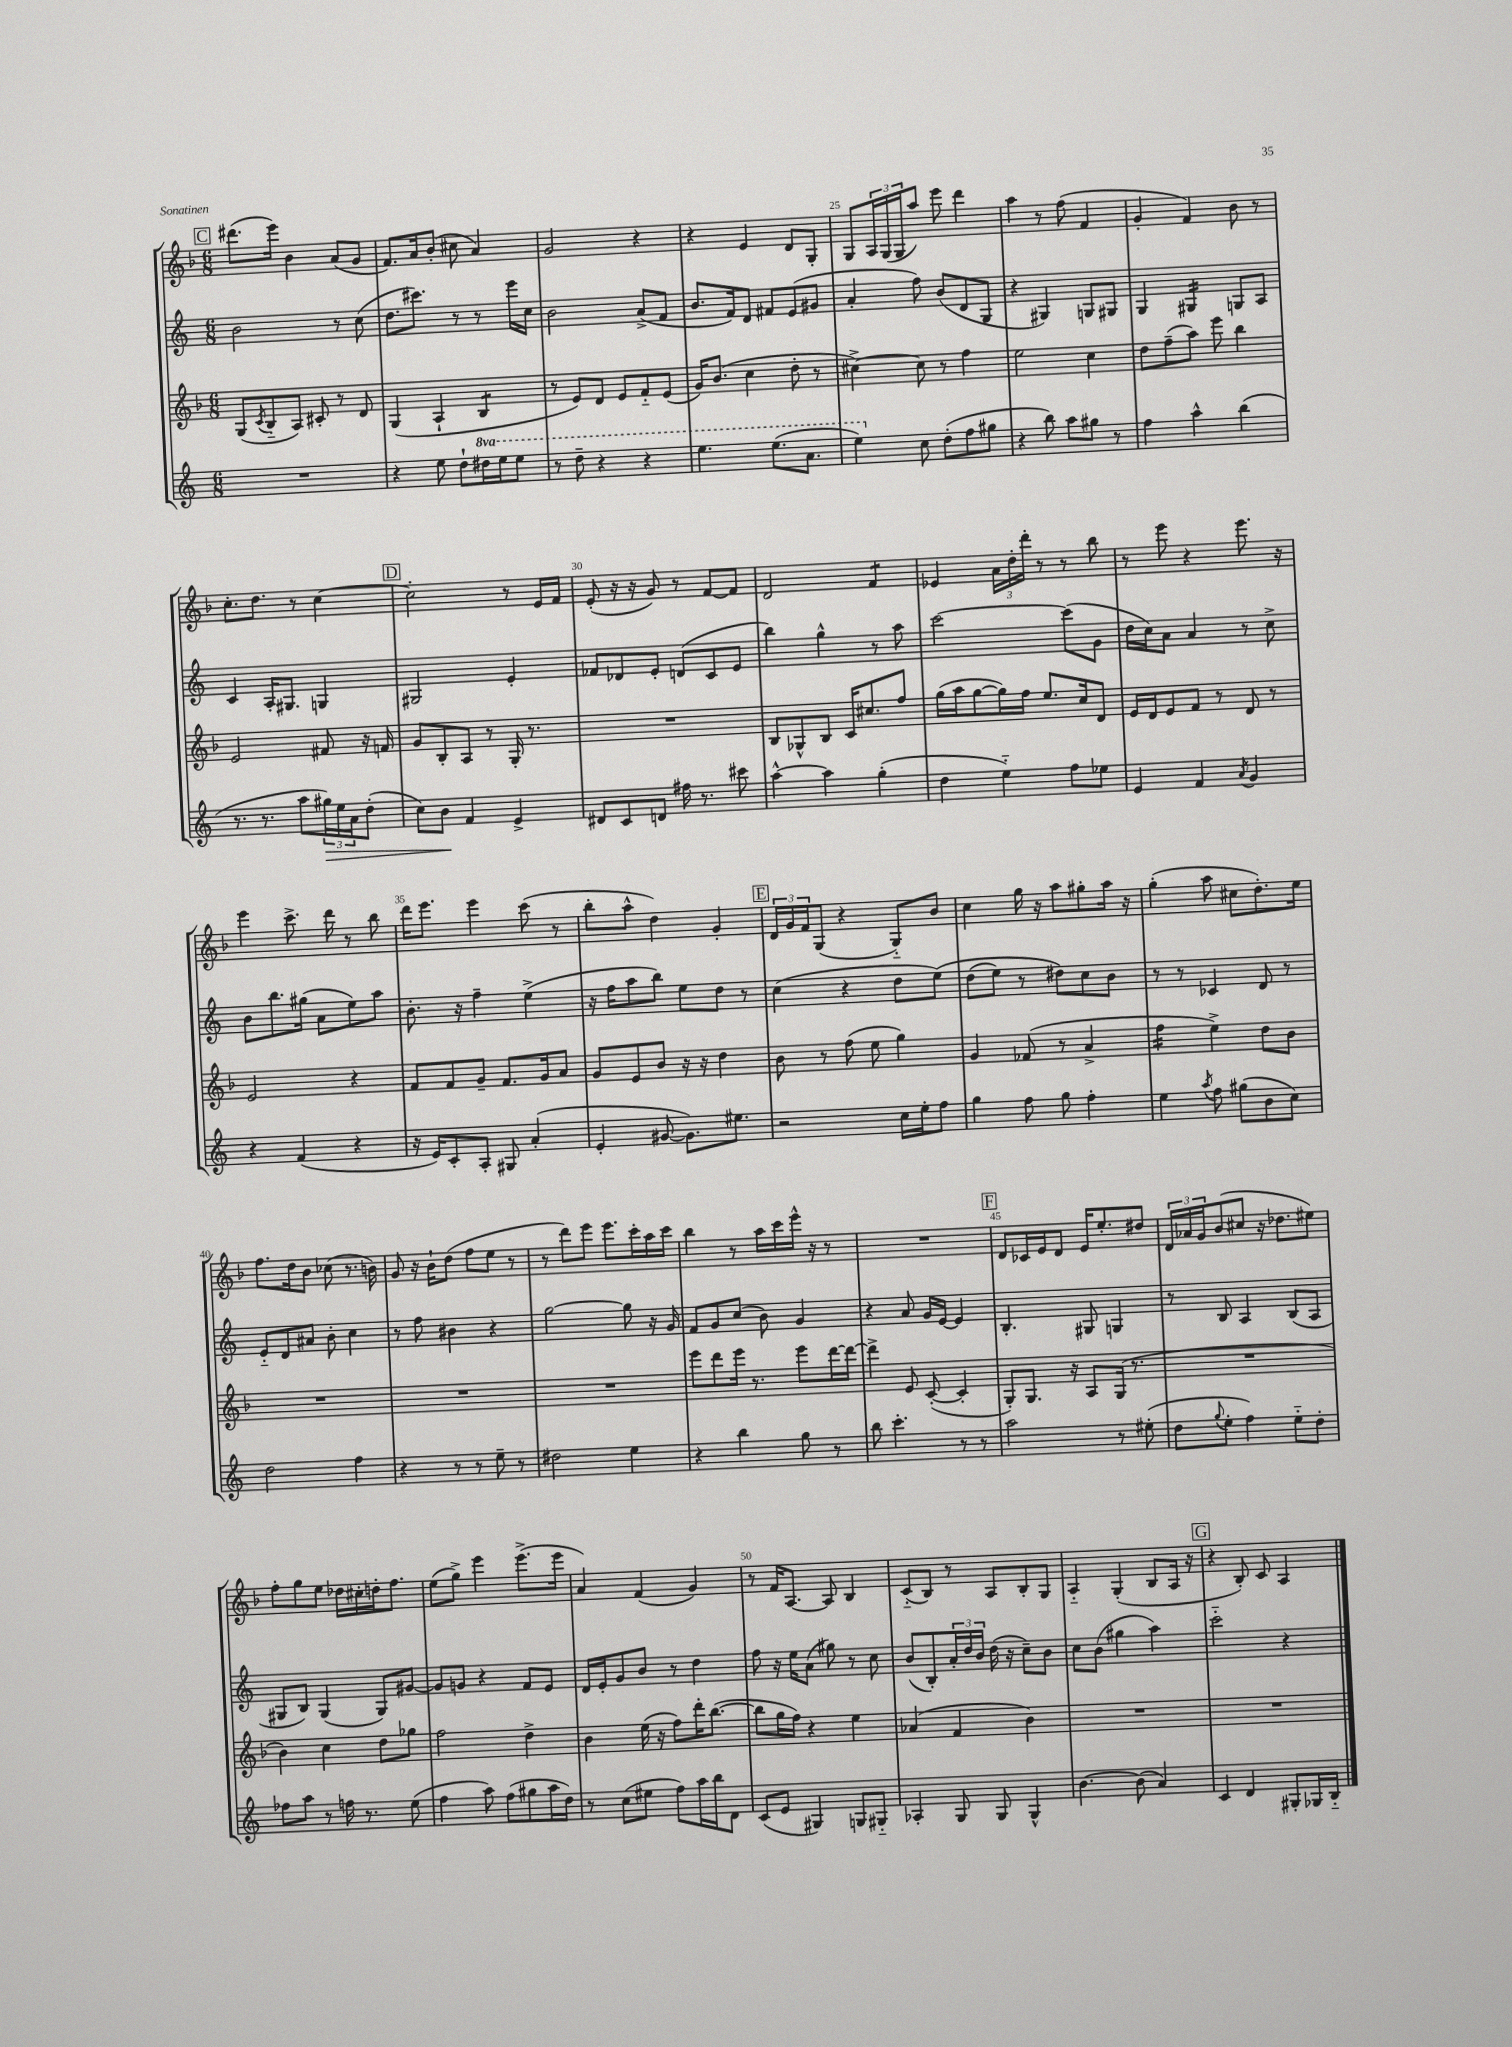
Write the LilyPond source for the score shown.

<<
\new StaffGroup <<
\new Staff = "s0" {
    \clef treble \key f \major \numericTimeSignature \time 6/8
    \mark \markup { \box "C" } dis'''8.( e'''16) bes'4 a'8( g'8 |
    f'8.) a'16 bes'8-.( cis''8 a'4) |
    g'2 r4 |
    r4 e'4 d'8 g8-. |
    g8 \tuplet 3/2 { a16 g16( g16 } a''8) e'''8 d'''4 |
    a''4 r8 f''8( f'4 |
    g'4-. f'4) bes'8 r8 |
    c''8.-. d''8. r8 c''4~ |
    \mark \markup { \box "D" } c''2-. r8 e'16 f'16 |
    e'8-.( r16 r16 g'8) r8 f'8~ f'8 |
    d'2 f'4:8 |
    ees'4 \tuplet 3/2 { a'16 d''16-. d'''16-. } r8 r8 bes''8 |
    r8 e'''8 r4 e'''8. r16 |
    e'''4 c'''8.-> d'''16 r8 bes''8 |
    d'''16 e'''8. e'''4 c'''8( r8 |
    bes''8-. a''8-^ d''4) g'4-. |
    \mark \markup { \box "E" } \tuplet 3/2 { d'16 g'16 f'16 } g8( r4 g8-_) bes'8 |
    c''4 g''16 r16 a''8 gis''8-. a''16 r16 |
    g''4-.( a''8 cis''8 d''8.-.) e''16 |
    f''8. d''16 bes'8 ces''8( r8. b'16) |
    g'8 r16 bes'16-! d''8( f''8 e''8 r8 |
    r8 d'''8) e'''8 e'''8. c'''16-. a''16 c'''16 |
    bes''4 r8 a''16 c'''16 e'''16-^ r16 r8 |
    R2. |
    \mark \markup { \box "F" } d'8 ces'16 e'16 d'8 e'16 e''8.-. dis''8 |
    \tuplet 3/2 { d'16 aes'16 g'16 } bes'8( cis''8 r16 des''8. eis''8) |
    f''8-. g''8 e''8 des''16 cis''16-. d''16-. f''8. |
    e''8( g''8->) e'''4 e'''8.->( e'''16 |
    a'4) f'4( g'4) |
    r8 f'16 a8.~ a8 bes4 |
    c'8-_( bes8) r8 a8 bes8-. g8 |
    a4-_ g4-.( bes8 a16 r16 |
    \mark \markup { \box "G" } r4 bes8-.) c'8 a4 \bar "|." |
}
\new Staff = "s1" {
    \clef treble \key c \major \numericTimeSignature \time 6/8
    \mark \markup { \box "C" } b'2 r8 c''8( |
    d''8. cis'''8.) r8 r8 e'''16 c''16 |
    b'2 a'8->( f'8 |
    b'8. f'16) d'8 fis'8 e'8( gis'8 |
    a'4-. f''8) b'8( d'8 g8 |
    r4 gis4) g8 gis8 |
    g4 gis4:16 g8 a8 |
    c'4 a16-. gis8. g4 |
    \mark \markup { \box "D" } gis2 e'4-. |
    fes'8 des'8 e'8-. d'8( c'8 e'8 |
    b''4) g''4-^ r8 a''8 |
    c'''2~ c'''8( g'8 |
    d''16 c''16) a'8 a'4 r8 c''8-> |
    b'8 b''8. gis''16( a'8 e''8) a''8 |
    b'8.-. r16 f''4-- e''4->( |
    r16 f''16 a''8 b''8) e''8 d''8 r8 |
    \mark \markup { \box "E" } c''4( r4 d''8 e''8)\( |
    d''8( e''8) r8 dis''8\) c''8 b'8 |
    r8 r8 ces'4 d'8 r8 |
    e'8-_ d'8 ais'8 b'8-. c''4 |
    r8 f''8 bis'4 r4 |
    g''2~ g''8 r16 g'16 |
    f'8 g'8 c''8( b'8) g'4 |
    r4 a'8 g'16 e'16~ e'4 |
    \mark \markup { \box "F" } b4.-. gis8 g4 |
    r8 b8 a4 b8( a8 |
    gis8 b8) gis4( gis8) gis'8~ |
    gis'8 g'8 r4 f'8 e'8 |
    d'16 e'16-. g'8 b'8 r8 d''4 |
    f''8 r16 e''16 a'8( gis''8) r8 c''8 |
    b'8( b8-.) \tuplet 3/2 { a'16-. d''16 b'16 } d''16( r16 c''8--) b'8 |
    c''8 b'8( gis''4 a''4) |
    \mark \markup { \box "G" } c'''2-_ r4 \bar "|." |
}
\new Staff = "s2" {
    \clef treble \key f \major \numericTimeSignature \time 6/8
    \mark \markup { \box "C" } g8( \acciaccatura { c'8 } bes8-_ a8) cis'8-. r8 d'8 |
    g4( a4-! bes4:8 |
    r8 e'8) d'8 e'8 f'8-_ e'8( |
    g'16) bes'8.( c''4 d''8-. r8 |
    cis''4~->) cis''8 r8 f''4 |
    e''2 c''4 |
    d''8 f''8--( a''8) e'''8 bes''4 |
    e'2 fis'8 r16 f'16 |
    \mark \markup { \box "D" } g'8 bes8-. a8 r8 g16-. r8. |
    R2. |
    bes8 ges8-^ bes8 c'16 cis''8. f''8 |
    g''16( a''16 g''8~ g''16) f''16 e''8. c''16 d'8 |
    e'16 d'16 e'8 f'8 r8 d'8 r8 |
    e'2 r4 |
    f'8 f'8 g'8-- f'8. g'16 a'8 |
    g'8 e'8 bes'8 r16 r16 d''4 |
    \mark \markup { \box "E" } bes'8 r8 f''8( e''8 g''4) |
    g'4 fes'8( r8 a'4-> |
    f''4:16 e''4->) d''8 bes'8 |
    R2. |
    R2. |
    R2. |
    e'''8 d'''8 e'''16 r8. e'''8 d'''16~ d'''16~ |
    d'''4-> e'8 c'8~-.( c'4-. |
    \mark \markup { \box "F" } g8-.) g8. r16 a8 g16( r8. |
    R2. |
    bes'4) c''4 d''8 ges''8 |
    f''2 d''4-> |
    bes'4 e''16( r16 f''8) d'''16-. bes''8.~( |
    bes''8 g''16 f''16) r4 e''4 |
    aes'4( f'4 bes'4) |
    R2. |
    \mark \markup { \box "G" } R2. \bar "|." |
}
\new Staff = "s3" {
    \clef treble \key c \major \numericTimeSignature \time 6/8 \set Staff.ottavationMarkups = #ottavation-simple-ordinals
    \mark \markup { \box "C" } R2. |
    r4 e''8 d''8-! \ottava #1 dis'''16 e'''16 e'''8 |
    r8 d'''8-- r4 r4 |
    e'''4. e'''8.( a''8. |
    e'''4) \ottava #0 c''8 d''8-.( f''8 gis''8 |
    r4 b''8) a''8 gis''8 r8 |
    f''4 a''4-^ b''4( |
    r8. r8. a''8 \tuplet 3/2 { gis''16\>) e''16 a'16 } d''8-.( |
    \mark \markup { \box "D" } c''8) b'8\! f'4 e'4-> |
    dis'8 c'8 d'8 fis''16 r8. cis'''8 |
    a''4~-^ a''4 g''4-.( |
    d''4 e''4-_) f''8 ees''8 |
    e'4 f'4 \acciaccatura { a'8 } g'4 |
    r4 f'4( r4 |
    r16 e'16) c'8-. a8-. gis8 a'4-.( |
    e'4-. gis'8~ gis'8.) eis''8. |
    \mark \markup { \box "E" } r2 c''16 e''16-. f''8 |
    g''4 f''8 g''8 f''4-. |
    e''4 \acciaccatura { a''8 } f''8 gis''8( b'8 c''8) |
    d''2 f''4 |
    r4 r8 r8 e''8-- r8 |
    dis''2 e''4 |
    r4 b''4 g''8 r8 |
    b''8 c'''4.-. r8 r8 |
    \mark \markup { \box "F" } a''2 r8 eis''8-.( |
    d''8 \appoggiatura { g''8 } e''8-. f''4) e''8-_ d''8-. |
    fes''8 a''8 r8 f''16 r8. e''8( |
    f''4 a''8) f''8( gis''8 a''16 d''16) |
    r8 c''8( eis''8 f''8) a''16 b''16 d'8 |
    c'8( e'8 gis4) g8 gis8-_ |
    aes4-. g8 g8 g4-^ |
    b'4.~ b'8( a'4) |
    \mark \markup { \box "G" } c'4 d'4 gis8-. ges16 b16-_ \bar "|." |
}
>>
>>
\layout { \context { \Score currentBarNumber = #21 \override BarNumber.break-visibility = ##(#f #t #t) barNumberVisibility = #(every-nth-bar-number-visible 5) } }
